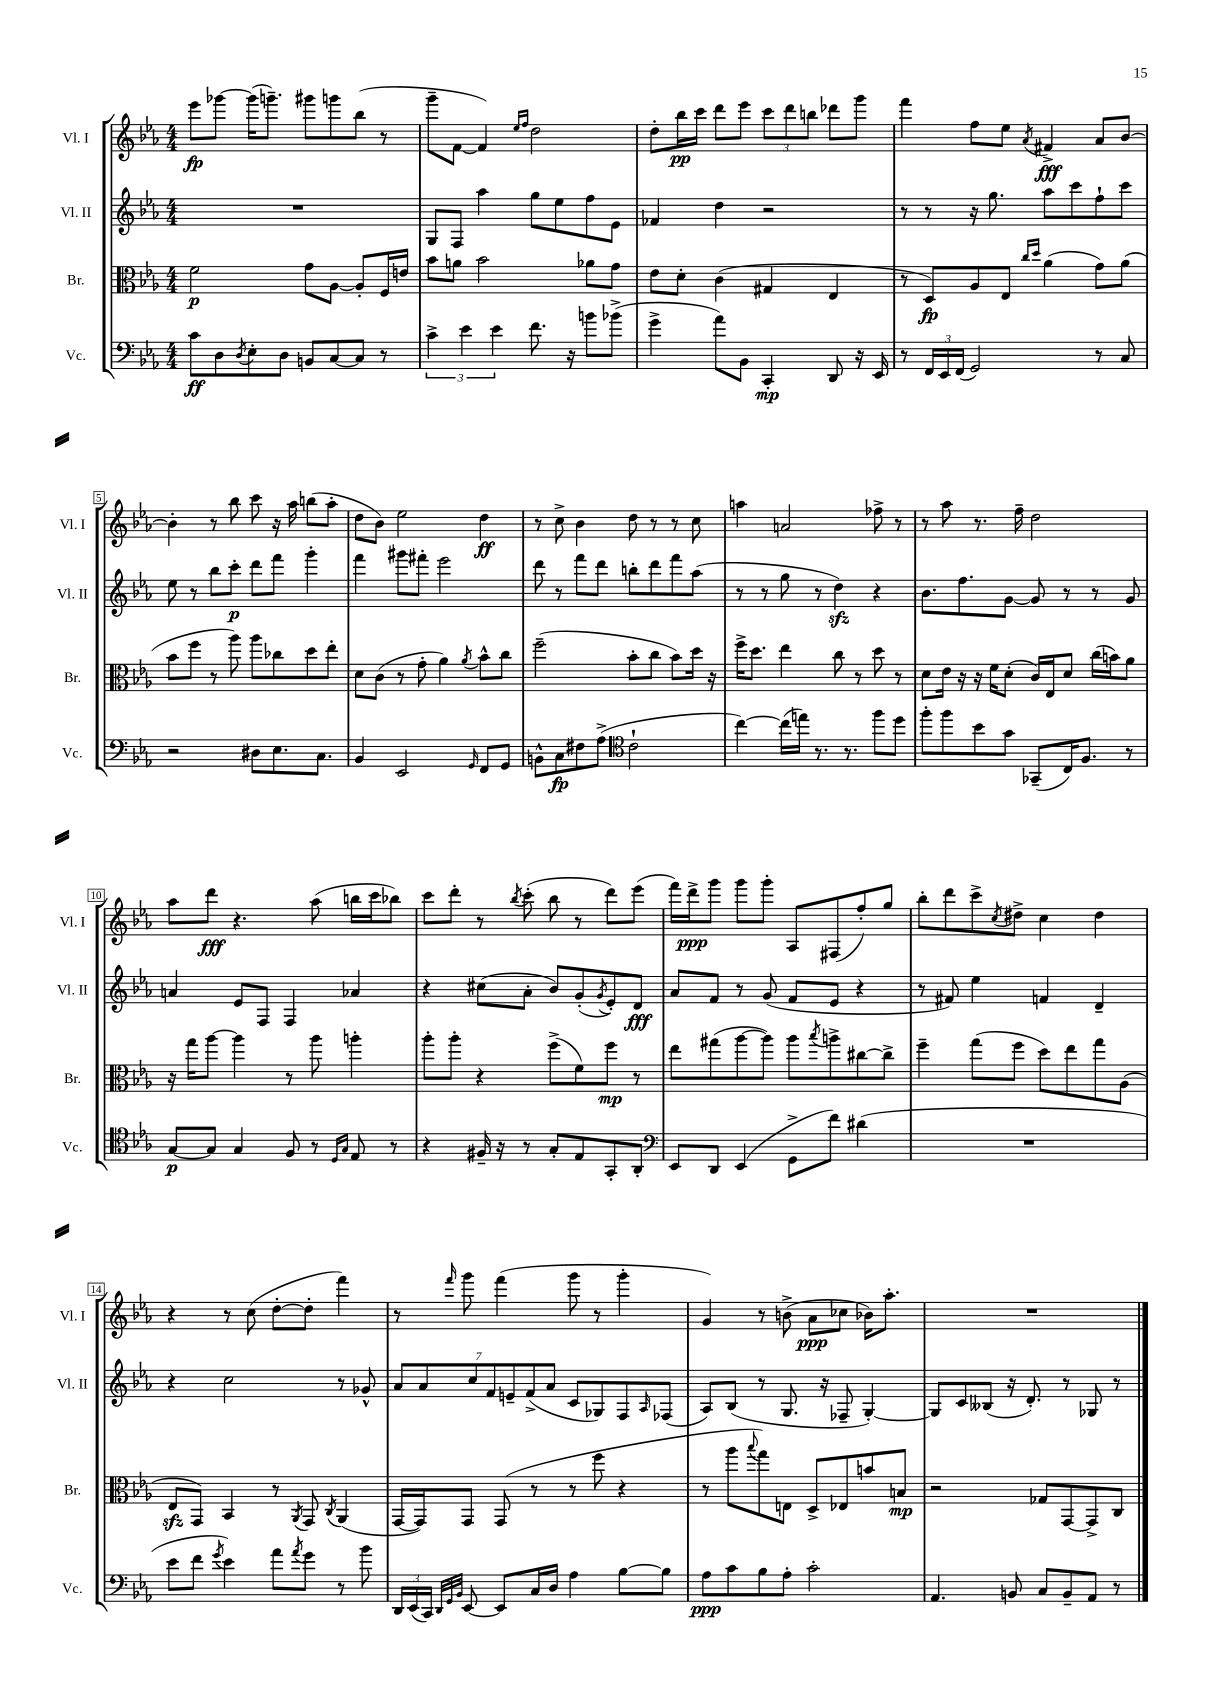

**kern	**dynam	**kern	**dynam	**kern	**dynam	**kern	**dynam
*part4	*part4	*part3	*part3	*part2	*part2	*part1	*part1
*staff4	*staff4	*staff3	*staff3	*staff2	*staff2	*staff1	*staff1
*I"Vc.	*	*I"Br.	*	*I"Vl. II	*	*I"Vl. I	*
*I'Vc.	*	*I'Br.	*	*I'Vl. II	*	*I'Vl. I	*
*clefF4	*	*clefC3	*	*clefG2	*	*clefG2	*
*k[b-e-a-]	*	*k[b-e-a-]	*	*k[b-e-a-]	*	*k[b-e-a-]	*
*M4/4	*	*M4/4	*	*M4/4	*	*M4/4	*
=1	=1	=1	=1	=1	=1	=1	=1
8c\L	ff	2f\	p	1r	.	8eee-\L	fp
8D\	.	.	.	.	.	[8ggg-X\J	.
8qD/	.	.	.	.	.	.	.
8E-'\	.	.	.	.	.	(16ggg-\KL]	.
.	.	.	.	.	.	8.gggn~\J)	.
8D\J	.	.	.	.	.	.	.
8BBn/L	.	8g\L	.	.	.	8ggg#X\L	.
[8C/	.	[8A-\J	.	.	.	8gggn\	.
8C/J]	.	8A-'/L]	.	.	.	(8bb-\J	.
8r	.	16F/L	.	.	.	8r	.
.	.	16en/JJ	.	.	.	.	.
=2	=2	=2	=2	=2	=2	=2	=2
6c^\	.	8b-\L	.	8G/L	.	8ggg~\L	.
.	.	8an\J	.	8F/J	.	[8f\J	.
6e-\	.	.	.	.	.	.	.
.	.	2b-\	.	4aa-\	.	4f/])	.
6e-\	.	.	.	.	.	.	.
.	.	.	.	.	.	16qqee-/LL	.
.	.	.	.	.	.	16qqff/JJ	.
8.f\	.	.	.	8gg\L	.	2dd\	.
.	.	.	.	8ee-\	.	.	.
16r	.	.	.	.	.	.	.
8bn\L	.	8a-X\L	.	8ff\	.	.	.
(8b-X^\J	.	8g\J	.	8e-\J	.	.	.
=3	=3	=3	=3	=3	=3	=3	=3
4g^\	.	8e-\L	.	4f-X/	.	8dd'\L	.
.	.	8d'\J	.	.	.	16bb-\L	pp
.	.	.	.	.	.	16ccc\JJ	.
8a-\L)	.	(4c\	.	4dd\	.	8ddd\L	.
8BB-\J	.	.	.	.	.	8eee-\J	.
4CC'/	mp	4G#X/	.	2r	.	12ccc\L	.
.	.	.	.	.	.	12ddd\	.
.	.	.	.	.	.	12bbn\J	.
8DD/	.	4E-/	.	.	.	8ddd-X\L	.
16r	.	.	.	.	.	8ggg\J	.
16EE-/	.	.	.	.	.	.	.
=4	=4	=4	=4	=4	=4	=4	=4
8r	.	8r	.	8r	.	4fff\	.
24FF/LL	.	8D/L)	fp	8r	.	.	.
24EE-/	.	.	.	.	.	.	.
(24FF/JJ	.	.	.	.	.	.	.
2GG/)	.	8A-/	.	16r	.	8ff\L	.
.	.	.	.	8.gg\	.	.	.
.	.	8E-/J	.	.	.	8ee-\J	.
.	.	16qqcc/LL	.	.	.	.	.
.	.	16qqdd/JJ	.	.	.	8qa-/	.
.	.	(4a-\	.	8aa-\L	.	4f#X^/	fff
.	.	.	.	8ccc\	.	.	.
8r	.	8g\L)	.	8ff`\	.	8a-/L	.
8C/	.	(8a-\J	.	8ccc\J	.	[8b-/J	.
!!LO:LB:g=z
=5	=5	=5	=5	=5	=5	=5	=5
2r	.	8b-\L	.	8ee-\	.	4b-'\]	.
.	.	8ff\J	.	8r	.	.	.
.	.	8r	.	8bb-\L	.	8r	.
.	.	8aa-\)	.	8ccc'\J	p	8bb-\	.
8D#X\L	.	8aa-\L	.	8ddd\L	.	8ccc\	.
8.E-\	.	8cc-X\	.	8fff\J	.	16r	.
.	.	.	.	.	.	16aa-\	.
.	.	8dd\	.	4ggg'\	.	(8bbn\L	.
8.C\J	.	.	.	.	.	.	.
.	.	8ee-'\J	.	.	.	8aa-'\J	.
=6	=6	=6	=6	=6	=6	=6	=6
4BB-/	.	8d\L	.	4fff\	.	8dd\L	.
.	.	(8c\J	.	.	.	8b-\J)	.
2EE-/	.	8r	.	8ggg#X\L	.	2ee-\	.
.	.	8g'\	.	8fff#X'\J	.	.	.
.	.	4a-\)	.	2eee-\	.	.	.
16qqGG/	.	8qa-/	.	.	.	.	.
8FF/L	.	8b-^^\L	.	.	.	4dd\	ff
8GG/J	.	8cc\J	.	.	.	.	.
=7	=7	=7	=7	=7	=7	=7	=7
8BBn^^\L	.	(2ff~\	.	8ddd\	.	8r	.
8C\	fp	.	.	8r	.	8cc^\	.
8F#X\	.	.	.	8fff\L	.	4b-\	.
(8A-^\J	.	.	.	8ddd\J	.	.	.
*clefC4	*	*	*	*	*	*	*
2c`\	.	8b-'\L	.	8bbn'\L	.	8dd\	.
.	.	8cc\J	.	8ddd\	.	8r	.
.	.	8b-\L)	.	8fff\	.	8r	.
.	.	16dd\Jk	.	(8aa-\J	.	8cc\	.
.	.	16r	.	.	.	.	.
=8	=8	=8	=8	=8	=8	=8	=8
[4cc\)	.	16ff^\KL	.	8r	.	4aan\	.
.	.	8.dd\J	.	.	.	.	.
.	.	.	.	8r	.	.	.
(16cc\LL]	.	4ee-\	.	8gg\	.	2an/	.
16een\JJ)	.	.	.	.	.	.	.
8.r	.	.	.	8r	.	.	.
.	.	8cc\	.	4ddzz\)	.	.	.
8.r	.	.	.	.	.	.	.
.	.	8r	.	.	.	.	.
8ff\L	.	8dd\	.	4r	.	8ff-X^\	.
8dd\J	.	8r	.	.	.	8r	.
=9	=9	=9	=9	=9	=9	=9	=9
8ff'\L	.	8d\L	.	8.b-\L	.	8r	.
8ff\	.	16e-\Jk	.	.	.	8aa-\	.
.	.	16r	.	8.ff\	.	.	.
8b-\	.	16r	.	.	.	8.r	.
.	.	16f\KL	.	.	.	.	.
8g\J	.	(8d'\J	.	[8g\J	.	.	.
.	.	.	.	.	.	16ff~\	.
(8GG-X~/L	.	16c/LL)	.	8g/]	.	2dd\	.
.	.	16E-/J	.	.	.	.	.
16C/K)	.	8d/J	.	8r	.	.	.
8.F/J	.	.	.	.	.	.	.
.	.	(16cc\LL	.	8r	.	.	.
.	.	16bn\J)	.	.	.	.	.
8r	.	8a-\J	.	8g/	.	.	.
!!LO:LB:g=z
=10	=10	=10	=10	=10	=10	=10	=10
[8G/L	p	16r	.	4an/	.	8aa-\L	.
.	.	16gg\KL	.	.	.	.	.
8G/J]	.	[8aa-\J	.	.	.	8ddd\J	fff
4G/	.	4aa-\]	.	8e-/L	.	4.r	.
.	.	.	.	8F/J	.	.	.
8F/	.	8r	.	4F/	.	.	.
8r	.	8aa-\	.	.	.	(8aa-\	.
16qqD/LL	.	.	.	.	.	.	.
16qqG/JJ	.	.	.	.	.	.	.
8E-/	.	4aan'\	.	4a-X/	.	16bbn\LL	.
.	.	.	.	.	.	16ccc\J	.
8r	.	.	.	.	.	8bb-X\J)	.
=11	=11	=11	=11	=11	=11	=11	=11
4r	.	8aa-'\L	.	4r	.	8ccc\L	.
.	.	8aa-'\J	.	.	.	8ddd'\J	.
16F#X~/	.	4r	.	(8cc#X\L	.	8r	.
16r	.	.	.	.	.	.	.
.	.	.	.	.	.	8qbb-/	.
8r	.	.	.	8a-'\J	.	(8ccc'\	.
8G'/L	.	(8ff^\L	.	8b-/L)	.	8bb-\	.
8E-/	.	8f\)	.	(8g'/	.	8r	.
.	.	.	.	8qg/	.	.	.
8GG'/	.	8ff\J	mp	8e-'/)	.	8ddd\L)	.
8AA-'/J	.	8r	.	8d/J	fff	(8eee-\J	.
=12	=12	=12	=12	=12	=12	=12	=12
*clefF4	*	*	*	*	*	*	*
8EE-/L	.	8ee-\L	.	8a-/L	.	16fff\LL)	.
.	.	.	.	.	.	16ddd^\J	ppp
8DD/J	.	(8gg#X\	.	8f/J	.	8ggg\J	.
(4EE-/	.	[8aa-\	.	8r	.	8ggg\L	.
.	.	8aa-\J])	.	(8g/	.	8ggg'\J	.
8GG^\L	.	8aa-\L	.	8f/L	.	8A-/L	.
.	.	8qbb-/	.	.	.	.	.
8f\J)	.	8aan^\	.	8e-/J	.	(8F#X/	.
(4d#X\	.	[8cc#X\	.	4r	.	8ff'/)	.
.	.	8cc#^\J]	.	.	.	8gg/J	.
=13	=13	=13	=13	=13	=13	=13	=13
1r	.	4ff~\	.	8r	.	8bb-'\L	.
.	.	.	.	8f#X/)	.	8ddd\	.
.	.	(8gg\L	.	4ee-\	.	8ccc^\	.
.	.	.	.	.	.	8qcc/	.
.	.	8ff\J	.	.	.	8dd#X^\J	.
.	.	8dd\L)	.	4fn/	.	4cc\	.
.	.	8ee-\	.	.	.	.	.
.	.	8gg\	.	4d~/	.	4dd#\	.
.	.	(8A-\J	.	.	.	.	.
!!LO:LB:g=z
=14	=14	=14	=14	=14	=14	=14	=14
8e-\L	.	8E-zz/L	.	4r	.	4r	.
8f\J	.	8GG/J)	.	.	.	.	.
8qg/	.	.	.	.	.	.	.
4e-\)	.	4BB-/	.	2cc\	.	8r	.
.	.	.	.	.	.	(8cc\	.
8a-\L	.	8r	.	.	.	[8dd'\L	.
8qa-/	.	8qAA-/	.	.	.	.	.
8g\J	.	8GG/	.	.	.	8dd'\J]	.
.	.	8qC/	.	.	.	.	.
8r	.	(4AA-/	.	8r	.	4fff\)	.
8b-\	.	.	.	8g-X^^/	.	.	.
=15	=15	=15	=15	=15	=15	=15	=15
24DD/LL	.	[16GG/LL	.	14a-/L	.	8r	.
(24EE-/	.	.	.	.	.	.	.
.	.	16GG/J])	.	.	.	.	.
.	.	.	.	14a-/	.	.	.
24CC/JJ)	.	.	.	.	.	.	.
32qqDD/LLL	.	.	.	.	.	.	.
32qqGG/	.	.	.	.	.	.	.
32qqBB-/JJJ	.	.	.	.	.	16qqfff/	.
[8EE-/	.	8GG/J	.	.	.	8ggg\	.
.	.	.	.	14cc/	.	.	.
.	.	.	.	14f/	.	.	.
8EE-/L]	.	(8GG/	.	.	.	(4fff\	.
.	.	.	.	14en~/	.	.	.
.	.	.	.	(14f^/	.	.	.
16C/L	.	8r	.	.	.	.	.
.	.	.	.	14a-/J	.	.	.
16D/JJ	.	.	.	.	.	.	.
4A-\	.	8r	.	8c/L	.	8ggg\	.
.	.	8ff\	.	8G-X/)	.	8r	.
[8B-\L	.	4r	.	8F/	.	4ggg'\	.
.	.	.	.	16qqA-/	.	.	.
8B-\J]	.	.	.	(8F-X/J	.	.	.
=16	=16	=16	=16	=16	=16	=16	=16
8A-\L	ppp	8r	.	8A-/L)	.	4g/)	.
8c\	.	8aa-\L	.	(8B-/J	.	.	.
.	.	8qqbb-/	.	.	.	.	.
8B-\	.	8gg\)	.	8r	.	8r	.
8A-'\J	.	8En\J	.	8.G/	.	(8bn^\	.
2c'\	.	8D^/L	.	.	.	8a-\L	ppp
.	.	.	.	16r	.	.	.
.	.	8E-X/	.	8F-X~/	.	8cc-X\J	.
.	.	8bn/	.	[4G'/)	.	16b-X\KL)	.
.	.	.	.	.	.	8.aa-'\J	.
.	.	8Bn/J	mp	.	.	.	.
=17	=17	=17	=17	=17	=17	=17	=17
4.AA-/	.	2r	.	8G/L]	.	1r	.
.	.	.	.	8c/	.	.	.
.	.	.	.	(8B--X/J	.	.	.
8BBn/	.	.	.	16r	.	.	.
.	.	.	.	8.d'/)	.	.	.
8C/L	.	8G-X/L	.	.	.	.	.
8BB~/	.	[8GG/	.	8r	.	.	.
8AA-/J	.	8GG^/]	.	8G-X/	.	.	.
8r	.	8C/J	.	8r	.	.	.
==	==	==	==	==	==	==	==
*-	*-	*-	*-	*-	*-	*-	*-
